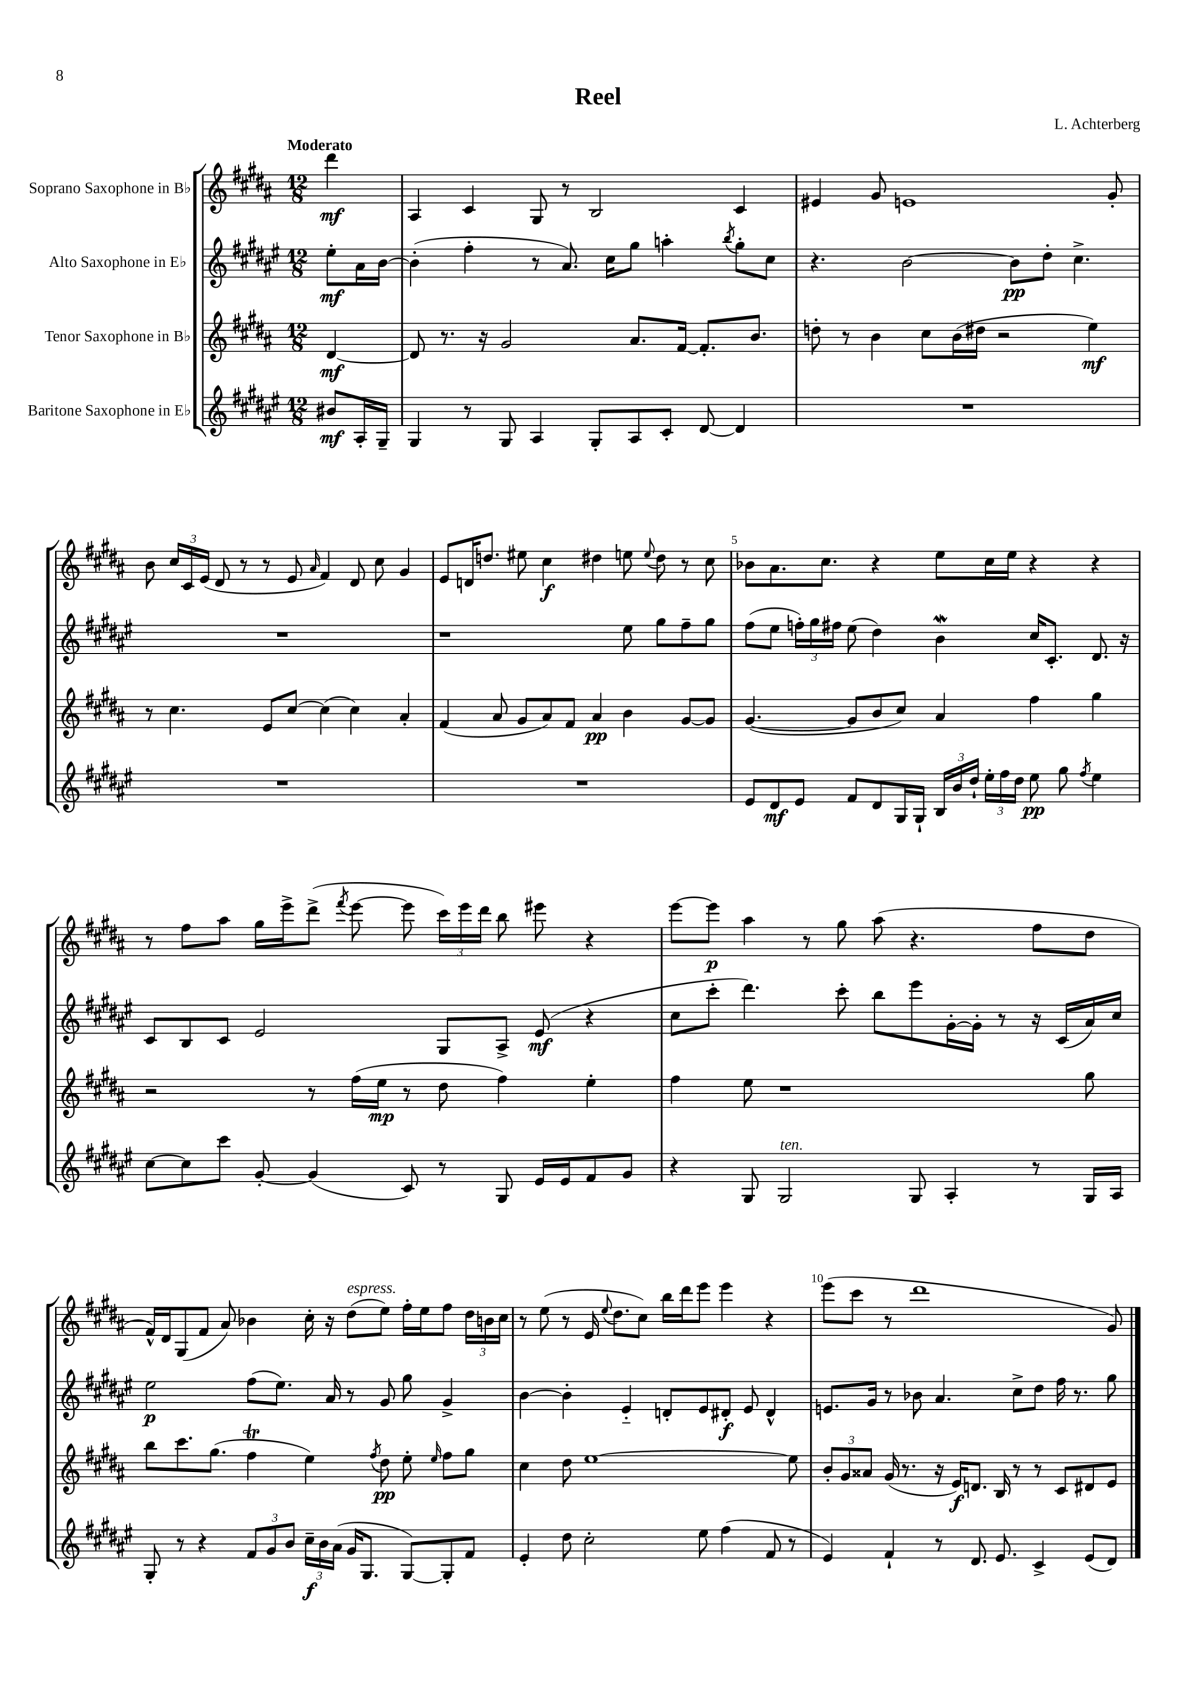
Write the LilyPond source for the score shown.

\header { title = "Reel" composer = "L. Achterberg" }
<<
\new StaffGroup <<
\new Staff = "s0" \with { instrumentName = "Soprano Saxophone in Bb" } {
    \clef treble \key b \major \numericTimeSignature \time 12/8 \partial 4 \tempo "Moderato"
    \autoBeamOff dis'''4\mf |
    ais4 cis'4 gis8 r8 b2 cis'4 |
    eis'4 gis'8 e'1 gis'8-. |
    b'8 \tuplet 3/2 { cis''16[ cis'16 e'16]( } dis'8 r8 r8 e'8 \grace { ais'16 } fis'4) dis'8 cis''8 gis'4 |
    e'8[ d'16 d''8.] eis''8 cis''4\f dis''4 e''8 \appoggiatura { e''8 } dis''8 r8 cis''8 |
    bes'8[ ais'8. cis''8.] r4 e''8[ cis''16 e''16] r4 r4 |
    r8 fis''8[ ais''8] gis''16[ e'''16-> dis'''8]->( \acciaccatura { fis'''8 } e'''8~ e'''8 \tuplet 3/2 { cis'''16[) e'''16 dis'''16] } b''8 eis'''8 r4 |
    e'''8[~ e'''8]\p ais''4 r8 gis''8 ais''8( r4. fis''8[ dis''8] |
    fis'16[-^) dis'16 gis8( fis'8] ais'8) bes'4 cis''16-. r16 dis''8[^\markup { \italic "espress." }( e''8]) fis''16[-. e''16 fis''8] \tuplet 3/2 { dis''16[ b'16 cis''16] } |
    r8 e''8( r8 e'16 \appoggiatura { e''8 } dis''8.[ cis''8]) b''16[ dis'''16 e'''8] e'''4 r4 |
    e'''8[( cis'''8] r8 dis'''1 gis'8) \bar "|." |
}
\new Staff = "s1" \with { instrumentName = "Alto Saxophone in Eb" } {
    \clef treble \key fis \major \numericTimeSignature \time 12/8 \partial 4
    \autoBeamOff eis''8[-.\mf ais'16 b'16]~ |
    b'4-.( fis''4-. r8 ais'8.) cis''16[ gis''8] a''4-. \acciaccatura { b''8 } gis''8[-. cis''8] |
    r4. b'2~ b'8[\pp dis''8]-. cis''4.-> |
    R1. |
    r1 eis''8 gis''8[ fis''8-- gis''8] |
    fis''8[( eis''8] \tuplet 3/2 { f''16[-.) gis''16 fis''16] } eis''8( dis''4) b'4\mordent cis''16[ cis'8.]-. dis'8. r16 |
    cis'8[ b8 cis'8] eis'2 gis8[ ais8]-> eis'8\mf( r4 |
    cis''8[ cis'''8]-. dis'''4.) cis'''8-. b''8[ eis'''8 gis'16~-. gis'16]-. r8 r16 cis'16[( ais'16) cis''16] |
    eis''2\p fis''8[( eis''8.]) ais'16 r8 gis'8 gis''8 gis'4-> |
    b'4~ b'4-. eis'4-_ d'8[-. eis'8 dis'8]-.\f eis'8 dis'4-^ |
    e'8.[ gis'16] r8 bes'8 ais'4. cis''8[-> dis''8] fis''16 r8. gis''8 \bar "|." |
}
\new Staff = "s2" \with { instrumentName = "Tenor Saxophone in Bb" } {
    \clef treble \key b \major \numericTimeSignature \time 12/8 \partial 4
    \autoBeamOff dis'4~\mf |
    dis'8 r8. r16 gis'2 ais'8.[ fis'16]~ fis'8.[-. b'8.] |
    d''8-. r8 b'4 cis''8[ b'16( dis''16] r2 e''4\mf) |
    r8 cis''4. e'8[ cis''8]~ cis''4( cis''4) ais'4-. |
    fis'4( ais'8 gis'8[ ais'8) fis'8] ais'4\pp b'4 gis'8[~ gis'8] |
    gis'4.~( gis'8[ b'8 cis''8]) ais'4 fis''4 gis''4 |
    r2 r8 fis''16[( e''16]\mp r8 dis''8 fis''4) e''4-. |
    fis''4 e''8 r1 gis''8 |
    b''8[ cis'''8. gis''8.]( fis''4\trill e''4) \acciaccatura { fis''8 } dis''8\pp e''8-. \grace { e''16 } fis''8[ gis''8] |
    cis''4 dis''8 e''1~ e''8 |
    \tuplet 3/2 { b'8[-. gis'8 aisis'8] } gis'16( r8. r16 e'16[\f) d'8.] b16 r8 r8 cis'8[ dis'8 e'8] \bar "|." |
}
\new Staff = "s3" \with { instrumentName = "Baritone Saxophone in Eb" } {
    \clef treble \key fis \major \numericTimeSignature \time 12/8 \partial 4
    \autoBeamOff bis'8[\mf ais16-. gis16]-- |
    gis4 r8 gis8 ais4 gis8[-. ais8 cis'8]-. dis'8~ dis'4 |
    R1. |
    R1. |
    R1. |
    eis'8[ dis'8\mf eis'8] fis'8[ dis'8 gis16 gis16]-! \tuplet 3/2 { b16[ b'16 dis''16]-! } \tuplet 3/2 { eis''16[-. fis''16 dis''16] } eis''8\pp gis''8 \acciaccatura { fis''8 } eis''4 |
    cis''8[~ cis''8 cis'''8] gis'8~-. gis'4( cis'8) r8 gis8 eis'16[ eis'16 fis'8 gis'8] |
    r4 gis8 gis2^\markup { \italic "ten." } gis8 ais4-. r8 gis16[ ais16] |
    gis8-. r8 r4 \tuplet 3/2 { fis'8[ gis'8 b'8] } \tuplet 3/2 { cis''16[--\f b'16 ais'16]( } gis'16[ gis8.] gis8[~) gis8-. fis'8] |
    eis'4-. dis''8 cis''2-. eis''8 fis''4( fis'8 r8 |
    eis'4) fis'4-! r8 dis'8. eis'8. cis'4-> eis'8[( dis'8]) \bar "|." |
}
>>
>>
\layout { \context { \Score \override BarNumber.break-visibility = ##(#f #t #t) barNumberVisibility = #(every-nth-bar-number-visible 5) } }
